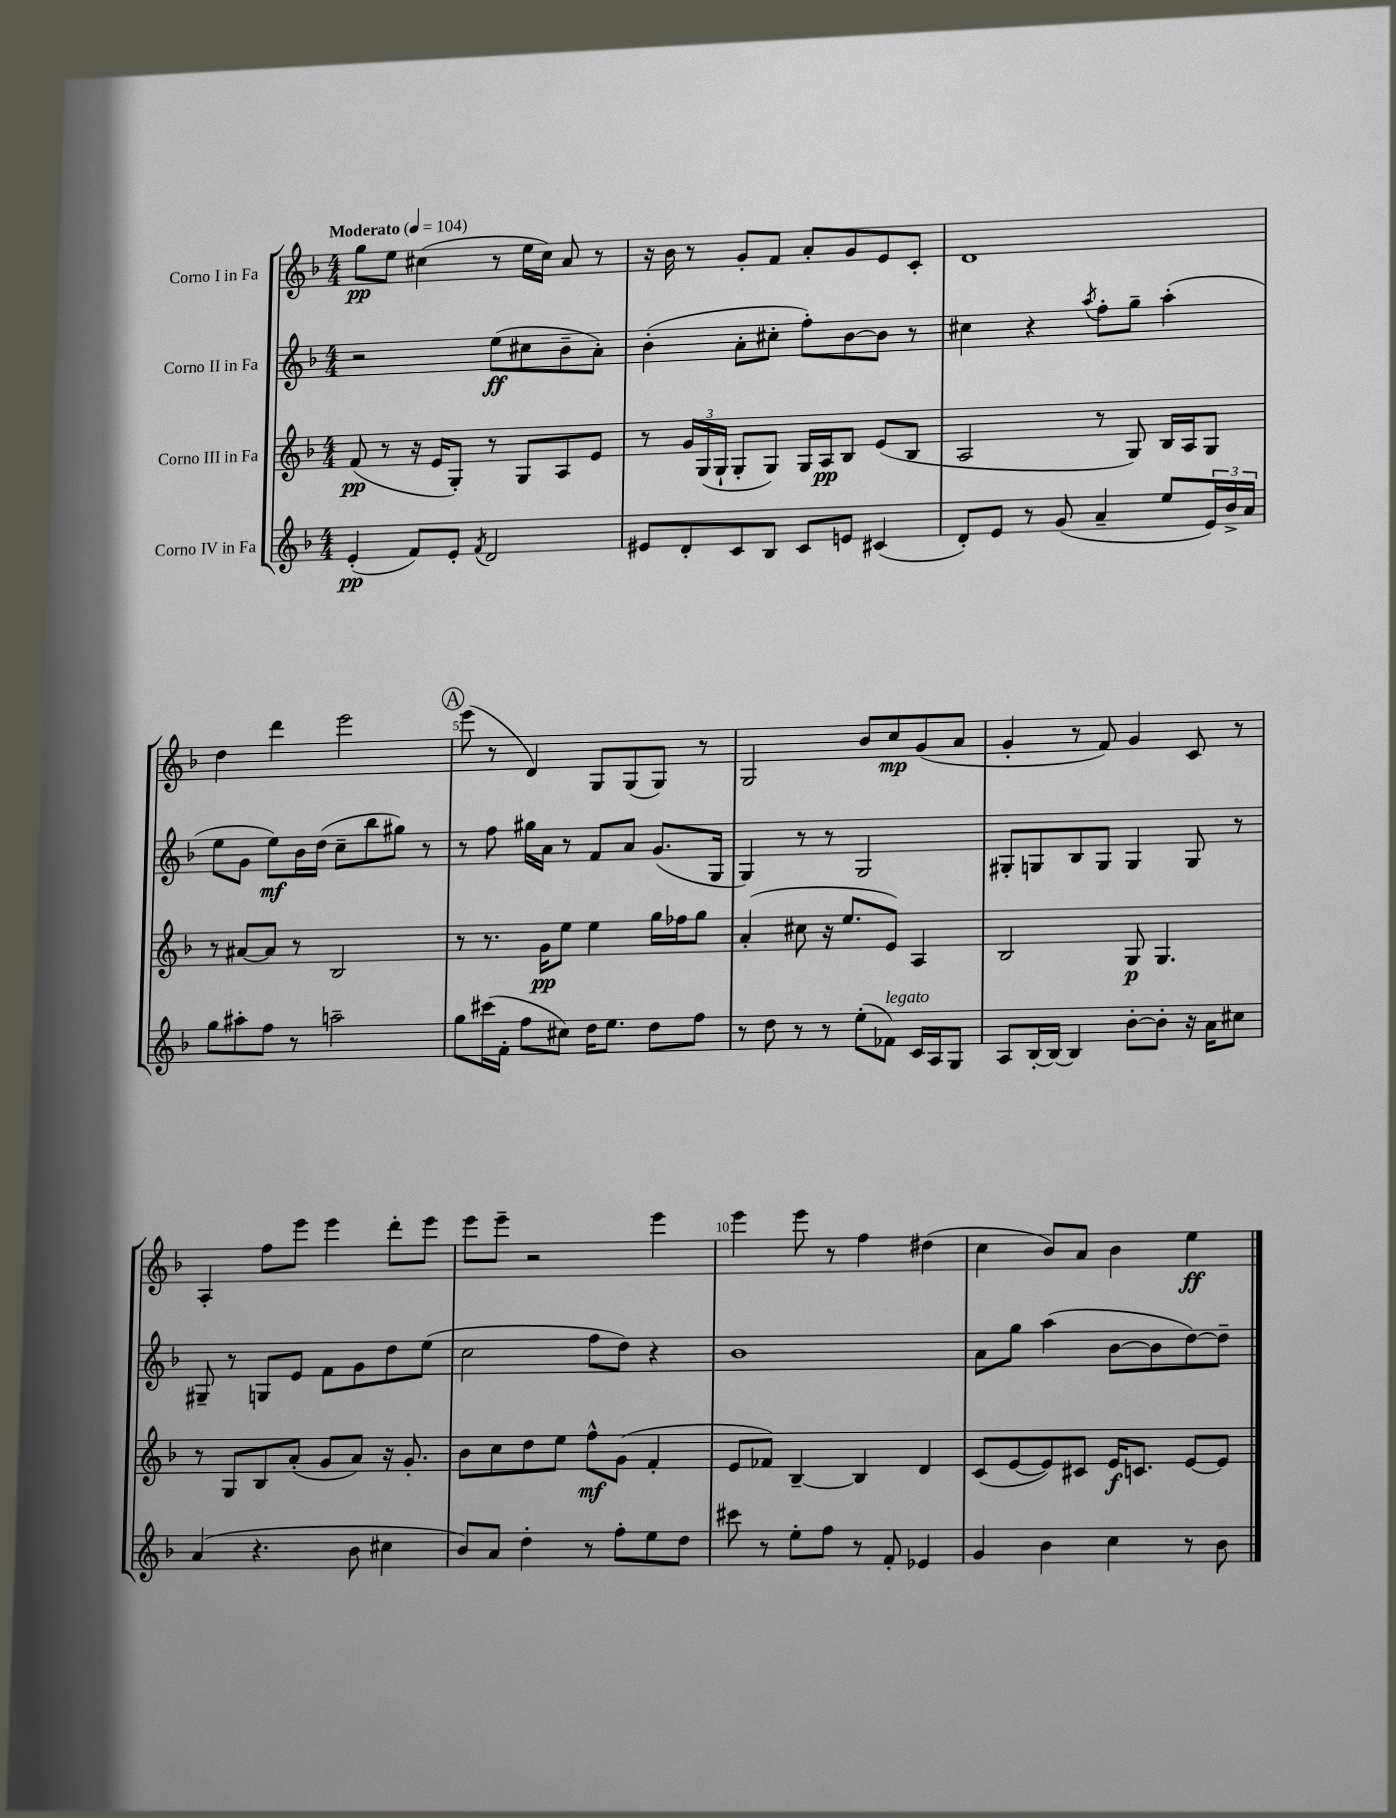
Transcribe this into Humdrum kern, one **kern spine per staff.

**kern	**kern	**kern	**kern
*staff4	*staff3	*staff2	*staff1
*clefG2	*clefG2	*clefG2	*clefG2
*k[b-]	*k[b-]	*k[b-]	*k[b-]
*M4/4	*M4/4	*M4/4	*M4/4
*MM104	*MM104	*MM104	*MM104
(4e'	(8f	2r	8gg
.	8r	.	8ee
8f)	16r	.	(4cc#
.	16e	.	.
8e'	8G')	.	.
8qf	.	.	.
2d	8r	(8ee	8r
.	8G	8cc#	16ee
.	.	.	16cc#)
.	8A	8b-~	8a
.	8e	8a')	8r
=	=	=	=
8e#	8r	(4b-'	16r
.	.	.	16b-
8d'	24g	.	8r
.	(24G	.	.
.	24G`	.	.
8c	8G'	8a'	8g'
8B-	8G)	8cc#'	8f
8c	16G	8ff')	8a'
.	16A	.	.
8e	8B-	[8b-	8g
(4c#	(8e	8b-]	8e
.	8B-	8r	8c'
=	=	=	=
8d')	2A	4cc#	1d
8e	.	.	.
8r	.	4r	.
(8g	.	.	.
.	.	8qaa	.
4a~	8r	8ff'	.
.	8G)	8gg~	.
8ee	16B-	(4aa'	.
.	16A	.	.
24e)	8G	.	.
24b-^	.	.	.
24a	.	.	.
=	=	=	=
8gg	8r	8ee	4dd
8aa#'	[8a#	8g	.
8ff	8a#]	8ee)	4ddd
8r	8r	16b-	.
.	.	(16dd	.
2aa~	2B-	8cc~	2eee
.	.	8bb-	.
.	.	8gg#)	.
.	.	8r	.
=	=	=	=
8gg	8r	8r	(8eee
(16ccc#	8.r	8ff	8r
16f'	.	.	.
8ff	.	16gg#	4d)
.	16g	16a	.
8cc#)	8ee	8r	.
16dd	4ee	8f	8G
8.ee	.	.	.
.	.	8a	(8G
8dd	16gg	(8.g	8G)
.	16ff-	.	.
8ff	8gg	.	8r
.	.	16G	.
=	=	=	=
8r	(4a'	4G)	2G
8dd	.	.	.
8r	8cc#	8r	.
8r	16r	8r	.
.	8.ee	.	.
(8ee'	.	2G	8b-
8f-)	8e)	.	8cc
16c	4A	.	(8g
16A	.	.	.
8G	.	.	8a
=	=	=	=
8A	2B-	8G#'	4g'
[16B-'	.	8G	.
16B-_	.	.	.
4B-]	.	8B-	8r
.	.	8G	8f)
[8b-'	8G	4G	4g
8b-']	4.G	.	.
16r	.	8G	8c
16a	.	.	.
8cc#	.	8r	8r
=	=	=	=
(4a	8r	8G#~	4A'
.	8G	8r	.
4.r	8B-	8G	8ff
.	(8a'	8e	8eee
.	8g	8f	4eee
8b-	8a)	8g	.
4cc#	16r	8dd	8ddd'
.	8.g'	.	.
.	.	(8ee	8eee
=	=	=	=
8b-)	8b-	2cc	8eee
8a	8cc	.	8eee~
4dd'	8dd	.	2r
.	8ee	.	.
8r	8ff^^	8ff	.
8ff'	(8g	8dd)	.
8ee	4f'	4r	4eee
8dd	.	.	.
=	=	=	=
8ccc#	8e	1b-	4eee
8r	8f-)	.	.
8ee'	[4B-~	.	8eee
8ff	.	.	8r
8r	4B-]	.	4ff
8f'	.	.	.
4e-	4d	.	(4dd#
=	=	=	=
4g	(8c	8a	4cc
.	[8e	8gg	.
4b-	8e])	(4aa	8b-)
.	8c#	.	8a
4cc	16e	[8b-	4b-
.	8.c	.	.
.	.	8b-]	.
8r	[8e	[8dd)	4ee
8b-	8e]	8dd~]	.
==	==	==	==
*-	*-	*-	*-
